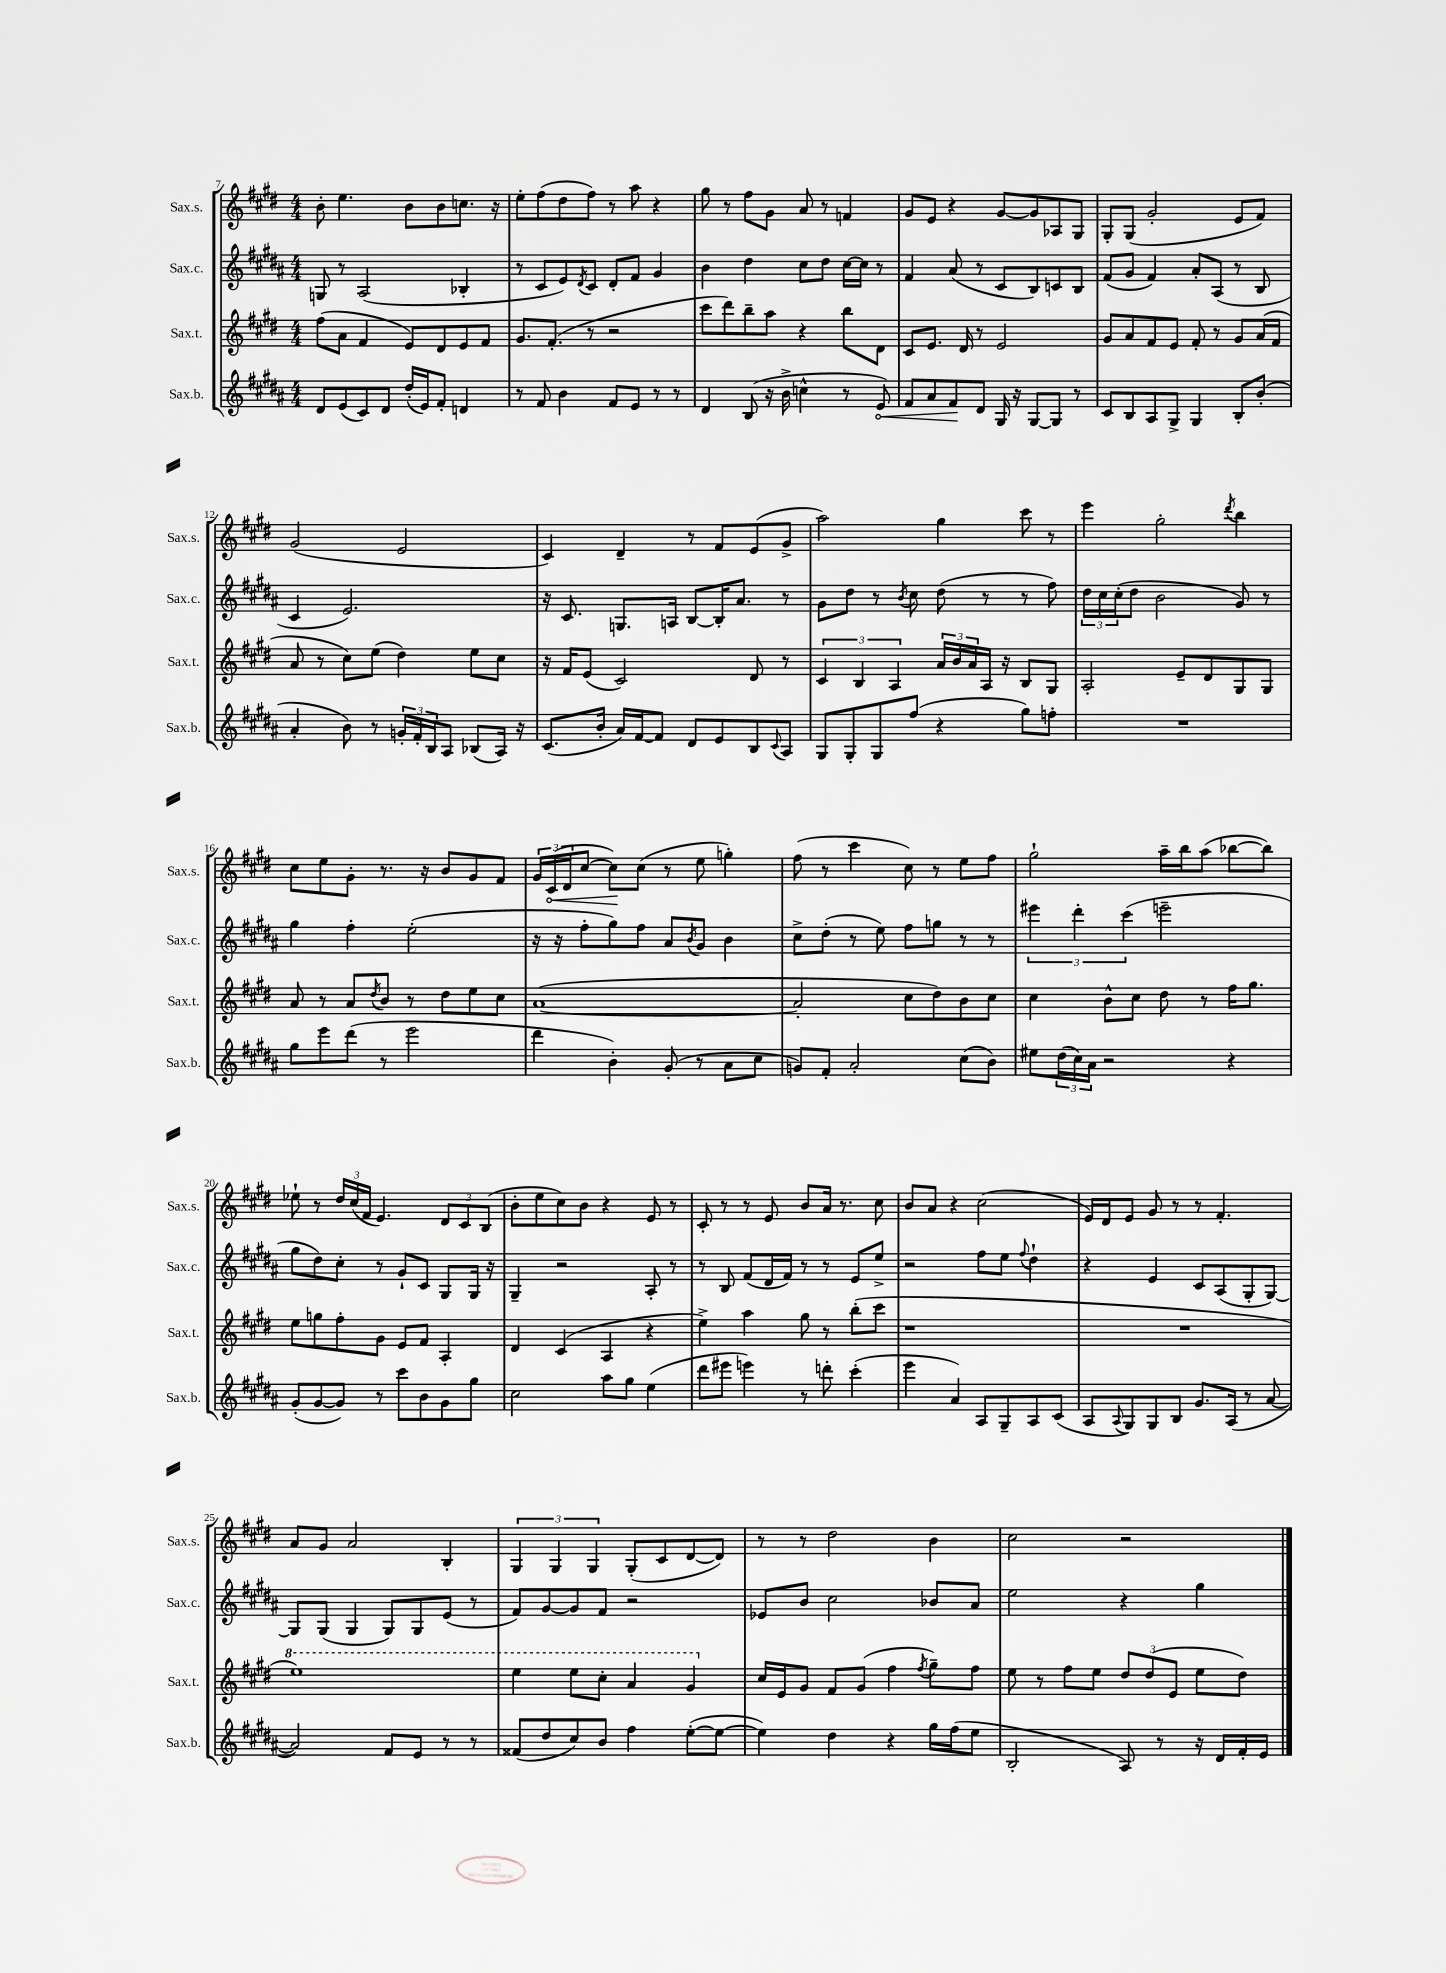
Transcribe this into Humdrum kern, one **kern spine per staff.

**kern	**kern	**kern	**kern
*staff4	*staff3	*staff2	*staff1
*clefG2	*clefG2	*clefG2	*clefG2
*k[f#c#g#d#a#]	*k[f#c#g#d#]	*k[f#c#g#d#a#]	*k[f#c#g#d#]
*M4/4	*M4/4	*M4/4	*M4/4
8d#	(8ff#	8G	8b'
(8e	8a	8r	4.ee
8c#)	4f#	(2A#	.
8d#	.	.	.
(16dd#'	8e)	.	8b
16e)	.	.	.
8f#'	8d#	.	8b
4d	8e	4B-'	8.cc
.	8f#	.	.
.	.	.	16r
=	=	=	=
8r	8.g#	8r	8ee'
8f#	.	8c#	(8ff#
.	(8.f#'	.	.
4b	.	8e)	8dd#
.	.	8qd#	.
.	8r	8c#	8ff#)
8f#	2r	8d#'	8r
8e	.	8f#	8aa
8r	.	4g#	4r
8r	.	.	.
=	=	=	=
4d#	8ccc#	4b	8gg#
.	8ddd#)	.	8r
(8B	8bb~	4dd#	8ff#
16r	8aa	.	8g#
16b^	.	.	.
4cc^^	4r	8cc#	8a
.	.	8dd#	8r
8r	8bb	[16cc#	4f
.	.	16cc#]	.
8e)	8d#	8r	.
=	=	=	=
8f#	8c#	4f#	8g#
8a#	8.e	.	8e
8f#	.	(8a#	4r
.	16d#	.	.
8d#	8r	8r	.
16G#	2e	8c#	[8g#
16r	.	.	.
[8G#	.	8B)	8g#]
8G#]	.	8c	8A-
8r	.	8B	8G#
=	=	=	=
8c#	8g#	(8f#	8G#'
8B	8a	8g#	(8G#
8A#	8f#	4f#)	2g#'
8G#^	8e	.	.
4G#	8f#'	8a#'	.
.	8r	(8A#	.
8B'	8g#	8r	8e
(8b'	(16a	8B	8f#)
.	16f#	.	.
=	=	=	=
4a#'	8a	4c#	(2g#
.	8r	.	.
8b)	8cc#)	2.e)	.
8r	(8ee	.	.
24g'	4dd#)	.	2e
24f#'	.	.	.
24B	.	.	.
8A#	.	.	.
(8B-	8ee	.	.
16A#)	8cc#	.	.
16r	.	.	.
=	=	=	=
(8.c#	16r	16r	4c#)
.	16f#	8.c#	.
.	(8e	.	.
16b'	.	.	.
16a#)	2c#)	8.G	4d#~
[16f#	.	.	.
8f#]	.	.	.
.	.	16A	.
8d#	.	[8B	8r
8e	.	16B']	8f#
.	.	8.a#	.
8B	8d#	.	(8e
8qqc#	.	.	.
8A#	8r	8r	8g#^
=	=	=	=
8G#	6c#	8g#	2aa)
8G#'	.	8dd#	.
.	6B	.	.
8G#	.	8r	.
.	6A	.	.
.	.	8qb	.
(8ff#	.	8cc#	.
4r	24a	(8dd#	4gg#
.	24b	.	.
.	24a	.	.
.	16A	8r	.
.	16r	.	.
8gg#)	8B	8r	8ccc#
8ff'	8G#	8ff#)	8r
=	=	=	=
1r	2A'	24dd#	4eee
.	.	24cc#	.
.	.	(24cc#'	.
.	.	8dd#	.
.	.	2b	2gg#'
.	8e~	.	.
.	8d#	.	.
.	.	.	8qddd#
.	8G#	8g#)	4bb
.	8G#	8r	.
=	=	=	=
8gg#	8a	4gg#	8cc#
8eee	8r	.	8ee
(8ddd#	8a	4ff#'	8g#'
.	8qdd#	.	.
8r	8b	.	8.r
2eee	8r	(2ee'	.
.	.	.	16r
.	8dd#	.	8b
.	8ee	.	8g#
.	8cc#	.	8f#
=	=	=	=
4ddd#	([1a	16r	24g#
.	.	.	(24c#
.	.	16r	.
.	.	.	24d#
.	.	8ff#'	[8cc#
4b')	.	8gg#)	8cc#])
.	.	8ff#	(8cc#
(8g#'	.	8a#	8r
.	.	8qb	.
8r	.	8g#	8ee
8a#	.	4b	4gg')
8cc#	.	.	.
=	=	=	=
8g)	2a']	8cc#^	(8ff#
8f#'	.	(8dd#'	8r
2a#'	.	8r	4ccc#
.	.	8ee)	.
.	8cc#	8ff#	8cc#)
.	8dd#)	8gg	8r
(8cc#	8b	8r	8ee
8b)	8cc#	8r	8ff#
=	=	=	=
8ee#	4cc#	6eee#	2gg#`
(24dd#	.	.	.
24cc#)	.	6ddd#'	.
24a#	.	.	.
2r	8b^^	.	.
.	.	(6ccc#	.
.	8cc#	.	.
.	8dd#	2eee~	16aa~
.	.	.	16bb
.	8r	.	(8aa
4r	16ff#	.	[8bb-
.	8.gg#	.	.
.	.	.	8bb-])
=	=	=	=
(8g#'	8ee	8gg#	8ee-`
[8g#	8gg	8dd#)	8r
8g#])	8ff#'	8cc#'	24dd#
.	.	.	(24cc#
.	.	.	24f#
8r	8g#	8r	4.e)
8ccc#	8e	8g#`	.
8b	8f#	8c#	.
8g#	4A'	8G#	12d#
.	.	.	12c#
8gg#	.	16G#	.
.	.	.	(12B
.	.	16r	.
=	=	=	=
2cc#	4d#	4G#~	8b'
.	.	.	8ee
.	(4c#	2r	8cc#)
.	.	.	8b
8aa#	4A	.	4r
8gg#	.	.	.
(4ee	4r	8A#'	8e
.	.	8r	8r
=	=	=	=
8ddd#	4ee^)	8r	8c#'
8eee#	.	8B	8r
4eee)	4aa	(8f#	8r
.	.	16d#	8e
.	.	16f#)	.
8r	8gg#	8r	8b
8ddd'	8r	8r	16a
.	.	.	8.r
(4ccc#'	(8bb'	8e	.
.	8ccc#	8ee^	8cc#
=	=	=	=
4eee	1r	2r	8b
.	.	.	8a
4a#)	.	.	4r
8A#	.	8ff#	(2cc#
8G#~	.	8ee	.
.	.	8qqff#	.
8A#	.	4dd#`	.
(8c#	.	.	.
=	=	=	=
8A#	1r	4r	16e)
.	.	.	16d#
8qqA#	.	.	.
8G#)	.	.	8e
8G#	.	4e	8g#
8B	.	.	8r
8.g#	.	8c#	8r
.	.	(8A#	4.f#'
(16A#	.	.	.
8r	.	8G#'	.
[8a#	.	[8G#)	.
=	=	=	=
2a#])	1eee)	8G#]	8a
.	.	(8G#	8g#
.	.	4G#	2a
8f#	.	8G#)	.
8e	.	8G#	.
8r	.	(8e	4B'
8r	.	8r	.
=	=	=	=
(8f##	4eee	8f#)	6G#
8dd#	.	[8g#	.
.	.	.	6G#
8cc#)	8eee	8g#]	.
.	.	.	6G#
8b	8ccc#'	8f#	.
4ff#	4aa	2r	(8G#'
.	.	.	8c#
([8ee'	4gg#	.	[8d#
8ee_	.	.	8d#])
=	=	=	=
4ee])	16cc#	8e-	8r
.	16e	.	.
.	8g#	8b	8r
4dd#	8f#	2cc#	2dd#
.	(8g#	.	.
4r	4ff#	.	.
.	8qff#	.	.
16gg#	8gg#~)	8b-	4b
(16ff#	.	.	.
8ee	8ff#	8a#	.
=	=	=	=
2B'	8ee	2ee	2cc#
.	8r	.	.
.	8ff#	.	.
.	8ee	.	.
8A#)	12dd#	4r	2r
.	(12dd#	.	.
8r	.	.	.
.	12e	.	.
16r	8ee	4gg#	.
16d#	.	.	.
16f#'	8dd#)	.	.
16e	.	.	.
==	==	==	==
*-	*-	*-	*-
